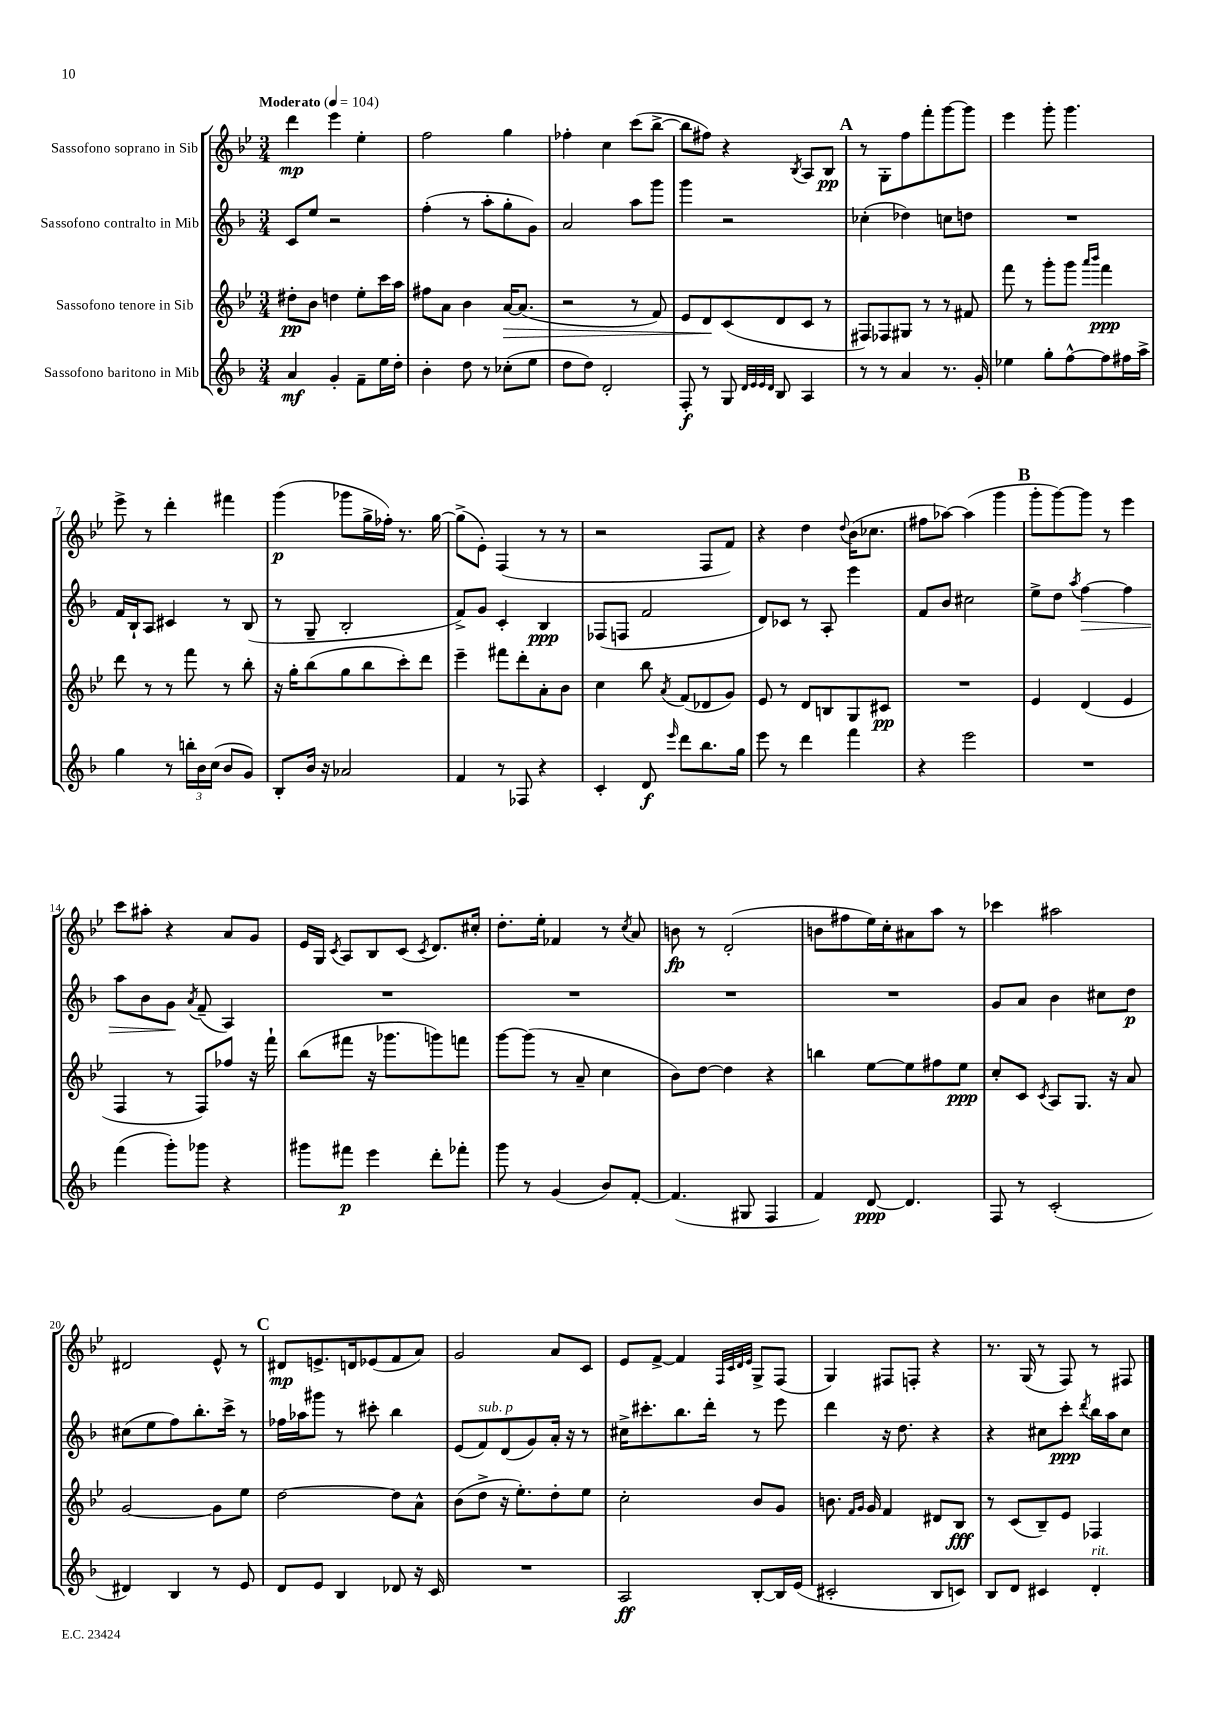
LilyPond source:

<<
\new StaffGroup <<
\new Staff = "s0" \with { instrumentName = "Sassofono soprano in Sib" } {
    \clef treble \key bes \major \numericTimeSignature \time 3/4 \tempo "Moderato" 4 = 104
    \autoBeamOff d'''4\mp ees'''4 ees''4-. |
    f''2 g''4 |
    fes''4-. c''4 c'''8[( bes''8]~-> |
    bes''8[ fis''8]) r4 \acciaccatura { bes8 } a8[ bes8]\pp |
    \mark \markup { \bold "A" } r8 g8[-. f''8 f'''8-. g'''8~ g'''8] |
    ees'''4 g'''8-. g'''4. |
    ees'''8-> r8 d'''4-. fis'''4 |
    g'''4\p( ges'''8[ g''16-> fes''16]-.) r8. g''16~ |
    g''8[->( ees'8]-.) f4( r8 r8 |
    r2 f8[ f'8]) |
    r4 d''4 \appoggiatura { d''8 } bes'16[( ces''8.] |
    fis''8[ aes''8]~) aes''4( g'''4 |
    \mark \markup { \bold "B" } g'''8[-. g'''8~) g'''8] r8 ees'''4 |
    c'''8[ ais''8]-. r4 a'8[ g'8] |
    ees'16[ g16] \acciaccatura { c'8 } a8[ bes8 c'8]( \acciaccatura { c'8 } d'8.[) cis''16]-. |
    d''8.[-. ees''16]-. fes'4 r8 \acciaccatura { c''8 } a'8 |
    b'8\fp r8 d'2-.( |
    b'8[ fis''8 ees''16) c''16-. ais'8 a''8] r8 |
    ces'''4 ais''2 |
    dis'2 ees'8-^ r8 |
    \mark \markup { \bold "C" } dis'8[\mp e'8.-> d'16 ees'8( f'8 a'8]) |
    g'2 a'8[ c'8] |
    ees'8[ f'8]~-> f'4 \grace { f32[ c'32 d'32 ees'32] } g8[-> f8]( |
    g4) fis8[ f8]-. r4 |
    r8. g16( r8 f8) r8 fis8 \bar "|." |
}
\new Staff = "s1" \with { instrumentName = "Sassofono contralto in Mib" } {
    \clef treble \key f \major \numericTimeSignature \time 3/4
    \autoBeamOff c'8[ e''8] r2 |
    f''4-.( r8 a''8[-. g''8-. g'8]) |
    a'2 a''8[ g'''8] |
    g'''4 r2 |
    \mark \markup { \bold "A" } ces''4-.( des''4) c''8[ d''8] |
    R2. |
    f'16[ bes16-! a8] cis'4 r8 bes8( |
    r8 g8-- bes2-. |
    f'8[->) g'8] c'4-. bes4\ppp |
    fes8[( f8] f'2 |
    d'8[) ces'8] r8 a8-. e'''4 |
    f'8[ bes'8] cis''2 |
    \mark \markup { \bold "B" } e''8[-> d''8] \acciaccatura { a''8 } f''4~\> f''4 |
    a''8[ bes'8 g'8]\! \acciaccatura { a'8 } f'8--( a4) |
    R2. |
    R2. |
    R2. |
    R2. |
    g'8[ a'8] bes'4 cis''8[ d''8]\p |
    cis''8[( e''8 f''8) bes''8.-. c'''16]-> r8 |
    \mark \markup { \bold "C" } fes''16[ aes''16 gis'''8] r8 cis'''8-. bes''4 |
    e'8[( f'8^\markup { \italic "sub. p" }) d'8( g'8) a'16]-. r16 r8 |
    cis''16[-> cis'''8.-. bes''8. d'''16]-. r8 e'''8 |
    d'''4 r16 d''8. r4 |
    r4 cis''8[ c'''8]-.\ppp \acciaccatura { d'''8 } bes''16[ a''16 cis''8] \bar "|." |
}
\new Staff = "s2" \with { instrumentName = "Sassofono tenore in Sib" } {
    \clef treble \key bes \major \numericTimeSignature \time 3/4
    \autoBeamOff dis''8[-.\pp bes'8] d''4 ees''8[-. c'''16 a''16] |
    fis''8[ a'8] bes'4 a'16[~\> a'8.]( |
    r2 r8 f'8) |
    ees'8[ d'8\! c'8( d'8 c'8] r8 |
    \mark \markup { \bold "A" } fis8[) fes8 gis8] r8 r8 fis'8 |
    f'''8 r8 g'''8[-. g'''8] \grace { a'''16[ bes'''16] } f'''4\ppp |
    d'''8 r8 r8 f'''8 r8 bes''8-. |
    r16 g''16[-. bes''8( g''8 bes''8 c'''8-.) d'''8] |
    ees'''4-- fis'''8[ d'''8-. a'8-. bes'8] |
    c''4 bes''8 \acciaccatura { a'8 } f'8[( des'8 g'8]) |
    ees'8 r8 d'8[ b8 g8 cis'8]\pp |
    R2. |
    \mark \markup { \bold "B" } ees'4 d'4( ees'4 |
    f4 r8 f8[) fes''8] r16 f'''16-! |
    bes''8[( fis'''8] r16 ges'''8.[ g'''8) f'''8] |
    g'''8[~ g'''8]( r8 a'8-- c''4 |
    bes'8[) d''8]~ d''4 r4 |
    b''4 ees''8[~ ees''8 fis''8 ees''8]\ppp |
    c''8[-. c'8] \acciaccatura { c'8 } a8[ g8.] r16 a'8 |
    g'2~ g'8[ ees''8] |
    \mark \markup { \bold "C" } d''2~ d''8[ a'8]-^ |
    bes'8[( d''8]-> r16 ees''8.[-.) d''8-. ees''8] |
    c''2-. bes'8[ g'8] |
    b'8. \grace { f'16[ g'16] } g'16 f'4 dis'8[ bes8]\fff |
    r8 c'8[( bes8--) ees'8] fes4 \bar "|." |
}
\new Staff = "s3" \with { instrumentName = "Sassofono baritono in Mib" } {
    \clef treble \key f \major \numericTimeSignature \time 3/4
    \autoBeamOff a'4\mf g'4-. f'8[-- e''16 d''16]-. |
    bes'4-. d''8 r8 ces''8[-.( e''8] |
    d''8[ d''8]) d'2-. |
    f8-.\f r8 g8 \grace { d'32[ e'32 e'32 d'32] } bes8 a4 |
    \mark \markup { \bold "A" } r8 r8 a'4 r8. g'16-. |
    ees''4 g''8[-. f''8~-^ f''8 fis''16 a''16]-> |
    g''4 r8 \tuplet 3/2 { b''16[-. bes'16 c''16]( } bes'8[ g'8]) |
    bes8[-. bes'16] r16 aes'2 |
    f'4 r8 fes8 r4 |
    c'4-. d'8\f \grace { e'''16 } d'''8[ bes''8. g''16] |
    e'''8 r8 d'''4 f'''4 |
    r4 e'''2 |
    \mark \markup { \bold "B" } R2. |
    f'''4( g'''8[-.) ges'''8] r4 |
    gis'''8[ fis'''8]\p e'''4 d'''8[-. fes'''8]-. |
    g'''8 r8 g'4( bes'8[) f'8]~-. |
    f'4.( gis8 f4 |
    f'4) d'8~\ppp d'4. |
    f8 r8 c'2-.( |
    dis'4) bes4 r8 e'8 |
    \mark \markup { \bold "C" } d'8[ e'8] bes4 des'8 r16 c'16 |
    R2. |
    a2\ff bes8[~-. bes16 e'16]( |
    cis'2-. bes8[ c'8]) |
    bes8[ d'8] cis'4 d'4-.^\markup { \italic "rit." } \bar "|." |
}
>>
>>
